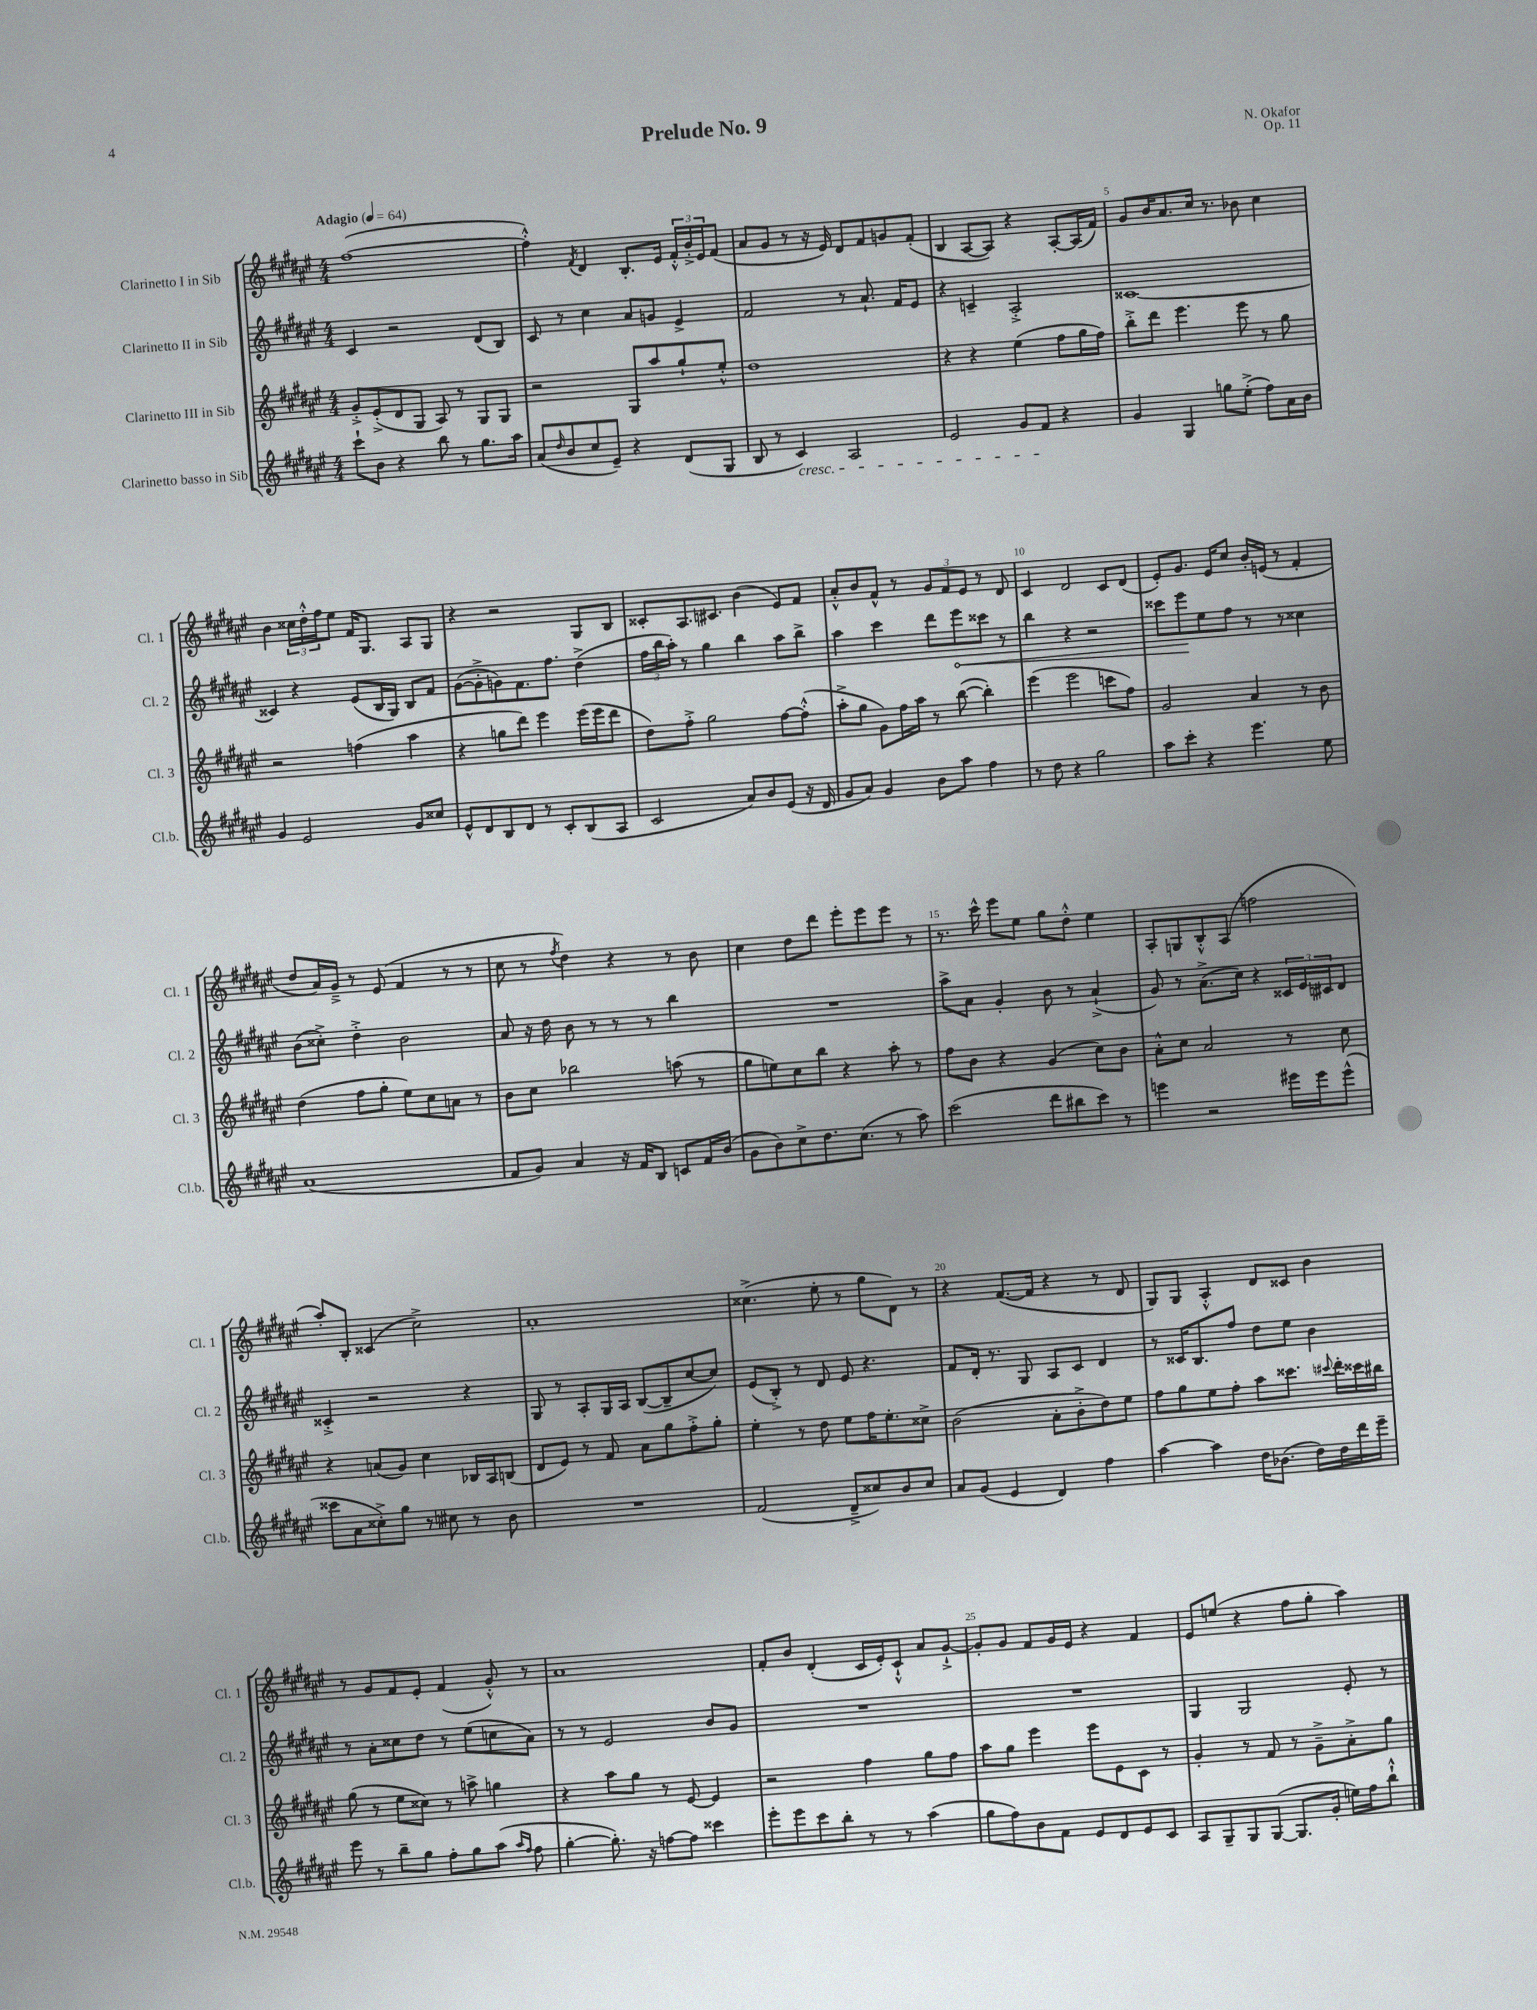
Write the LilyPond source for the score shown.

\header { title = "Prelude No. 9" composer = "N. Okafor" opus = "Op. 11" }
<<
\new StaffGroup <<
\new Staff = "s0" \with { instrumentName = "Clarinetto I in Sib" shortInstrumentName = "Cl. 1" } {
    \clef treble \key fis \major \numericTimeSignature \time 4/4 \tempo "Adagio" 4 = 64
    fis''1~( |
    fis''4-.-^) \acciaccatura { fis'8 } dis'4 b8.-. eis'16 \tuplet 3/2 { fis'16-.-^ b'16-.-> eis'16 } fis'8( |
    ais'8 gis'8 r8 r16 eis'16) dis'8 fis'8 g'8 fis'8-.( |
    b4 ais8~ ais8) r4 ais8~-. ais16( fis'16) |
    gis'8 b'16 ais'8. cis''16 r8. bes'8 cis''4 |
    b'4 \tuplet 3/2 { cisis''16 dis''16-.-^ fis''16 } eis''8 fis'16 gis8. ais8 gis8 |
    r4 r2 gis8 b8 |
    cisis'8-. ais8. cis'8. b'4( eis'8) fis'8 |
    ais'8-.-^ b'8 fis'8-^ r8 \tuplet 3/2 { gis'8 fis'8 eis'8 } r8 dis'8 |
    cis'4 dis'2 cis'8 dis'8( |
    eis'8-.) gis'8. eis'16 cis''8 b'16-. e'16( r8 fis'4-. |
    dis''8 ais'16) gis'16---> r8 eis'8( fis'4 r8 r8 |
    cis''8 r8 \acciaccatura { fis''8 } dis''4) r4 r8 b'8 |
    cis''4 dis''8 dis'''8 eis'''8-. eis'''8 eis'''8 r8 |
    r8. cis'''16-^ eis'''8 eis''8 gis''8 dis''8-.-^ eis''4 |
    ais8-. g8 b8-.-^ ais8( f''2 |
    ais''8-.) b8-. cisis'4( cis''2->) |
    ais'1-. |
    cisis''4.->( eis''8-. r8 gis''8 dis'8) r8 |
    r4 fis'8.~( fis'16 r4 r8 dis'8 |
    gis8) gis8 ais4-.-^ dis'8 cisis'8 b'4 |
    r8 gis'8 fis'8 eis'8-. fis'4( gis'8-.-^) r8 |
    ais'1 |
    fis'8-. b'8 dis'4-.( cis'16 eis'16-.) cis'8-!-^ ais'8 gis'8~-!-> |
    gis'8-. gis'8 fis'8 gis'16 eis'16 r4 fis'4 |
    eis'8 e''8( r4 fis''8 gis''8-. ais''4) \bar "|." |
}
\new Staff = "s1" \with { instrumentName = "Clarinetto II in Sib" shortInstrumentName = "Cl. 2" } {
    \clef treble \key fis \major \numericTimeSignature \time 4/4
    cis'4 r2 dis'8( b8) |
    cis'8 r8 cis''4 ais'8 g'8 eis'4-> |
    fis'2 r8 ais'8.-! fis'16 eis'8 |
    r4 c'4-- ais2-.-> |
    cisis'1~ |
    cisis'4 r4 eis'8( b16 gis16) b8 fis'8 |
    gis'8~( gis'8-.-> g'8) fis'8. fis''8. dis''4->( |
    \tuplet 3/2 { fis''16 b''16 ais''16-.) } r8 gis''4 b''4 ais''8 b''8-> |
    ais''4 cis'''4 dis'''8 \once \override Hairpin.circled-tip = ##t eis'''8\< cisis'''8 r8 |
    b''4 r4 r2 |
    cisis'''8 eis'''8\! eis''8 fis''8 r8 r8 cisis''4 |
    b'8( cisis''8-.->) dis''4-.-> b'2 |
    ais'8 r16 dis''16 b'8 r8 r8 r8 b''4 |
    R1 |
    ais''8-> ais'8 gis'4-. b'8 r8 ais'4-!->( |
    gis'8) r8 ais'8.->( cis''16) r4 \tuplet 3/2 { cisis'16 eis'16 cis'16 } dis'8 |
    cisis'4-.-> r2 r4 |
    gis8 r8 ais8-. gis16 ais16 b8~( b8-- cis''8~ cis''8) |
    eis'8( b8-.->) r8 dis'8 eis'8 r4. |
    fis'8 dis'16-. r8. gis8 ais8 cis'8 dis'4 |
    r8 cisis'16 b8. fis''8 dis''8 eis''8 b'4 |
    r8 ais'8-. cisis''8 dis''8 r8 eis''8( c''8 ais'8) |
    r8 r8 eis'2 b'8 gis'8 |
    R1 |
    R1 |
    gis4 gis2 eis'8-. r8 \bar "|." |
}
\new Staff = "s2" \with { instrumentName = "Clarinetto III in Sib" shortInstrumentName = "Cl. 3" } {
    \clef treble \key fis \major \numericTimeSignature \time 4/4
    gis'8-.-> eis'8-.->( dis'8 gis8 ais8) r8 gis8 gis8 |
    r2 gis8 ais''8 gis''8-! eis''8-.-^ |
    dis''1 |
    r4 r4 eis''4( fis''8 gis''16 fis''16) |
    b''8-.-> dis'''8 eis'''4. eis'''8 r8 gis''8 |
    r2 f''4( ais''4 |
    r4 g''8 dis'''8) eis'''4 eis'''16( eis'''16 dis'''8 |
    dis''8) fis''8-.-> gis''2 fis''8~ fis''8-.-^( |
    ais''8-.-> gis''8 gis'8) fis''16 ais''16 r8 b''8~( b''4-.) |
    eis'''4( eis'''2 c'''8 fis''8) |
    gis'2 ais'4 r8 b'8 |
    dis''4( fis''8 gis''8-. eis''8) cis''8 a'8 r8 |
    b'8 cis''8 bes''2 a''8( r8 |
    gis''8 e''8) cis''8 b''8 r4 ais''8-. r8 |
    fis''8 b'8 r4 gis'4( cis''8) b'8 |
    ais'8-.-^ cis''8 ais'2 r8 cis''8 |
    r4 a'8( gis'8) cis''4 bes16 ais16 b8( |
    dis'8 eis'8) r8 fis'8 ais'8 gis''8 fis''8-.-> gis''8-. |
    eis''4-. r8 dis''8 eis''8 fis''16 eis''8.-. cisis''8-> |
    b'2( ais'8-. b'8-.-> dis''8) eis''8 |
    fis''8 gis''8 eis''8 fis''8-. ais''8 cisis'''8. \appoggiatura { cis'''8 } dis'''16-. cisis'''16 bis''16 |
    gis''8( r8 eis''8 cisis''8) r8 a''8-> g''4 |
    r4 ais''8 gis''8 r8 eis'8~ eis'4 |
    r2 fis''4 gis''8 fis''8 |
    ais''8 gis''8 eis'''4 eis'''8 eis'8 cis'8 r8 |
    gis'4-. r8 fis'8 r8 gis'8---> ais'8-.-> gis''8 \bar "|." |
}
\new Staff = "s3" \with { instrumentName = "Clarinetto basso in Sib" shortInstrumentName = "Cl.b." } {
    \clef treble \key fis \major \numericTimeSignature \time 4/4
    cis'''8-! b'8 r4 b''8 r8 gis''8. ais''16 |
    ais'8( \grace { dis''16 } b'8 cis''8 eis'8--) r4 dis'8( gis8 |
    b8 r8 cis'4\cresc) ais2 |
    eis'2 gis'8 fis'8\! r4 |
    gis'4 gis4 g''8 eis''8-.->( fis''8) ais'16 b'16 |
    gis'4 eis'2 gis'8 cisis''8 |
    eis'8-^ dis'8 b8 dis'8 r8 cis'8-. b8( ais8 |
    cis'2 ais'8) b'8 eis'8( r16 dis'16 |
    gis'8 ais'8) gis'4 b'8 ais''8 fis''4 |
    r8 dis''8 r4 gis''2 |
    ais''8 cis'''8-. r4 eis'''4. eis''8 |
    ais'1( |
    fis'8 gis'8) ais'4 r16 fis'16 b8 c'8 fis'16 b'16( |
    gis'8 b'8) cis''8-> dis''8. cis''8.( r8 ais''8) |
    cis'''2( dis'''8 bis''8 cis'''8) r8 |
    e'''4 r2 eis'''16 eis'''16 eis'''8-^( |
    cisis'''8 ais'8 cisis''8-.->) gis''8 r8 cis''8 r8 b'8 |
    R1 |
    fis'2( dis'8---> cisis''8) b'8 cisis''8 |
    ais'8 gis'8( eis'4 dis'4) fis''4 |
    ais''4~ ais''4 dis''16 bes'8.( dis''16) dis''16 dis'''16 eis'''16-- |
    eis'''8 r8 b''8-- gis''8 fis''8-. gis''8 ais''8( \grace { ais''16 fis''16 } fis''8 |
    gis''4~-. gis''8.-.) r16 f''8~ f''8 cisis'''4 |
    eis'''8-. eis'''8 cis'''8 b''8-. r8 r8 ais''4( |
    gis''8 fis''8) b'8 fis'8 eis'8 dis'8 eis'8 cis'8 |
    ais8 gis8-- gis8 gis8~( gis8. gis'16-. e''16) fis''16 b''8-!-^ \bar "|." |
}
>>
>>
\layout { \context { \Score \override BarNumber.break-visibility = ##(#f #t #t) barNumberVisibility = #(every-nth-bar-number-visible 5) } }
